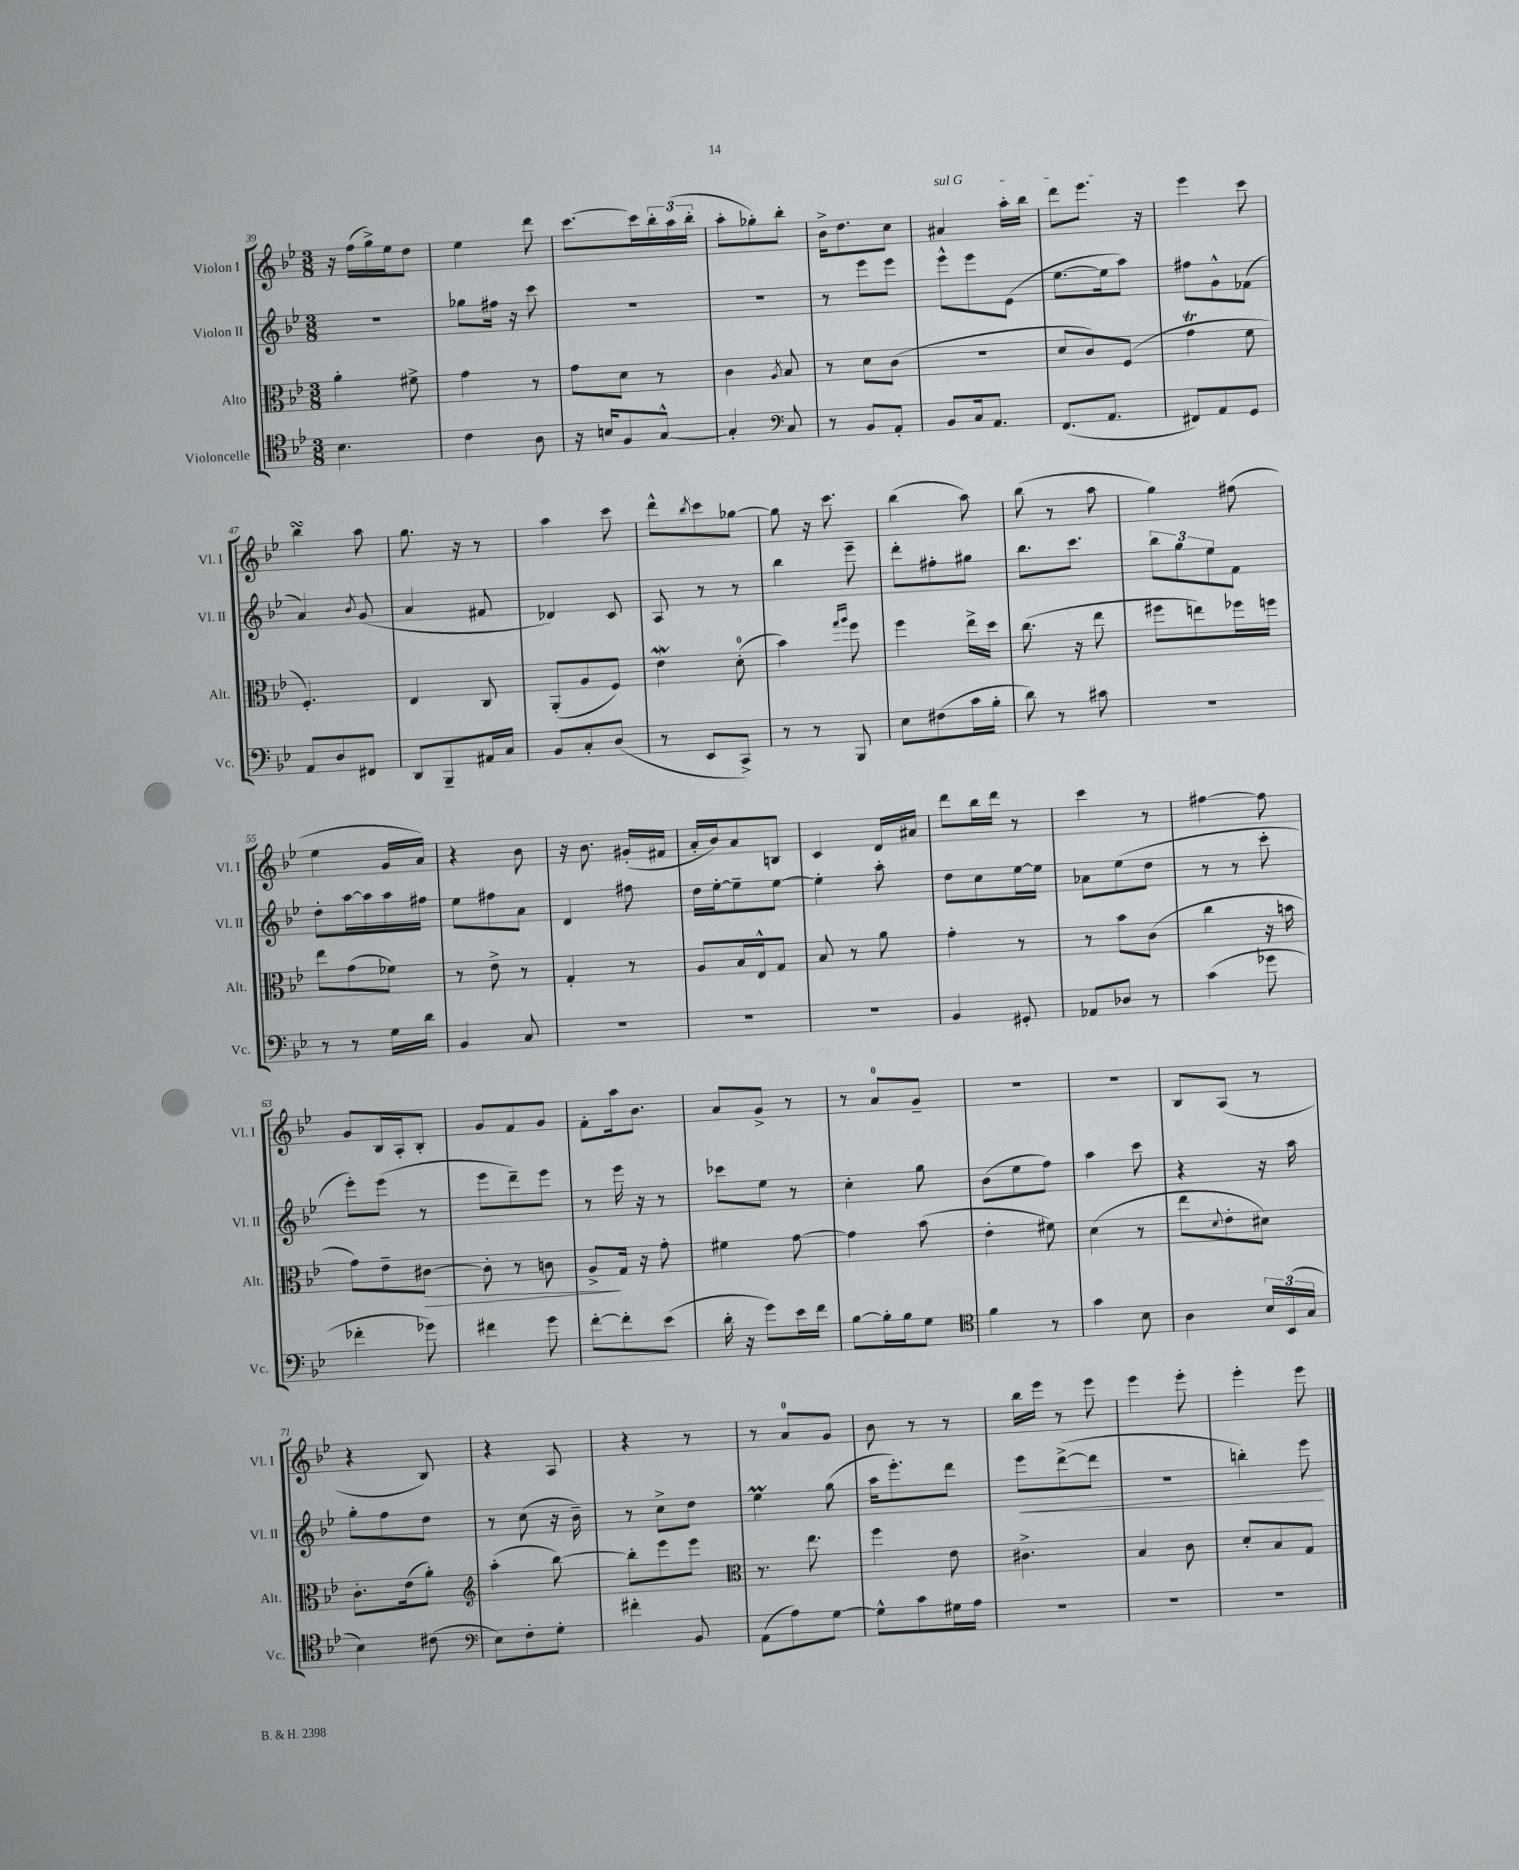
<<
\new StaffGroup <<
\new Staff = "s0" \with { instrumentName = "Violon I" shortInstrumentName = "Vl. I" } {
    \clef treble \key bes \major \numericTimeSignature \time 3/8
    r16 f''16( g''16->) ees''16 d''8 |
    ees''4 d'''8 |
    c'''8.~ c'''16 \tuplet 3/2 { bes''16-. a''16( bes''16-. } |
    a''8-. ges''8-.) bes''8-. |
    bes'16-> d''8. c''8 |
    \once \override TextSpanner.bound-details.left.text = \markup { \italic "sul G" } ais'4\startTextSpan a''16-. bes''16 |
    d'''8 ees'''8.\stopTextSpan r16 |
    ees'''4 c'''8 |
    bes''4\turn a''8 |
    g''8. r16 r8 |
    a''4 c'''8 |
    d'''8-^ \acciaccatura { bes''8 } c'''8 ges''8~ |
    ges''8 r16 c'''8. |
    bes''4( a''8) |
    bes''8( r8 a''8 |
    g''4) fis''8( |
    ees''4 g'16 a'16) |
    r4 bes'8 |
    r16 bes'8. gis'16-.( fis'16 |
    a'16-. bes'16) a'8 b8 |
    c'4 d'16 ais'16 |
    d'''8 bes''16 d'''16 r8 |
    c'''4 r8 |
    fis''4~ fis''8 |
    g'8 bes16 a16-. bes8-. |
    g'8 f'8 g'8 |
    f'8-. a''16 bes'8. |
    a'8 g'8-> r8 |
    r8 a'8-0 g'8-- |
    R4. |
    R4. |
    bes8 a8( r8 |
    r4 bes8) |
    r4 a8 |
    r4 r8 |
    r8 a'8-0 g'8 |
    bes'8 r8 r8 |
    bes''16 ees'''16 r8 ees'''8 |
    ees'''4 ees'''8-. |
    ees'''4-. ees'''8 \bar "|." |
}
\new Staff = "s1" \with { instrumentName = "Violon II" shortInstrumentName = "Vl. II" } {
    \clef treble \key bes \major \numericTimeSignature \time 3/8
    R4. |
    ges''8 fis''16 r16 c'''8 |
    R4. |
    R4. |
    r8 ees'''8 ees'''8 |
    ees'''8-^ ees'''8 ees'8( |
    ees''8.~ ees''16 a''8) |
    fis''8 g'8-^ fes'8( |
    a'4) \acciaccatura { bes'8 } g'8( |
    a'4 fis'8 |
    des'4) c'8 |
    a8 r8 r8 |
    bes''4 ees'''8-- |
    d'''8-. fis''8-. gis''8 |
    bes''8. c'''8. |
    \tuplet 3/2 { bes''8 g''8 ees''8 } f'8 |
    d''8-. a''16~ a''16 a''16 fis''16 |
    ees''8 fis''8 a'8 |
    d'4 fis''8 |
    d''16 ees''16~-. ees''8-- ees''8~ |
    ees''4-. a''8-. |
    d''8 c''8 ees''16~ ees''16 |
    aes'8 ees''8( d''8 |
    r8 r8 c'''8-. |
    ees'''8-.) ees'''8( r8 |
    ees'''8 d'''8--) ees'''8 |
    r8 ees'''16 r16 r8 |
    ces'''8 ees''8 r8 |
    c''4-. g''8 |
    bes'8( ees''8 f''8) |
    a''4 c'''8 |
    r4 r16 a''16 |
    g''8-. f''8 d''8 |
    r8 c''8( r16 bes'16--) |
    r8 c''8-> d''8 |
    ees''4\prall g''8( |
    a''16 ees'''8.-.) d'''8 |
    ees'''8\< d'''8~->( d'''8 |
    R4. |
    b''4-.) ees'''8\! \bar "|." |
}
\new Staff = "s2" \with { instrumentName = "Alto" shortInstrumentName = "Alt." } {
    \clef alto \key bes \major \numericTimeSignature \time 3/8
    a'4-. fis'8-> |
    g'4 r8 |
    g'8 d'8 r8 |
    c'4 \acciaccatura { a8 } bes8 |
    r8 d'8 c'8( |
    R4. |
    d'8 c'8) f8( |
    g'4\trill f'8 |
    f4.-.) |
    ees4 c8 |
    a,8-.( a8 f8) |
    ees'4\mordent d'8-0-.( |
    bes'4) \grace { g''16 a''16 } f''8 |
    f''4 ees''16-> d''16 |
    c''8.( r16 ees''8 |
    fis''8 e''8) fes''16 f''16 |
    ees''8 g'8( fes'8) |
    r8 ees'8-> r8 |
    g4-. r8 |
    a8 bes16 ees16-^ g8 |
    bes8 r8 a'8 |
    g'4-. r8 |
    r8 bes'8 c'8( |
    c''4 r16 b'16 |
    g'8) ees'8-- cis'8~\> |
    cis'8-. r8 c'8 |
    a8->\! g16 r16 g'8-. |
    fis'4 g'8~ |
    g'4 bes'8( |
    ees'4-. fis'8) |
    d'4( r8 |
    ees''8 \appoggiatura { d'8 } ees'8-. dis'8) |
    c'8.-. ees'16( a'8-.) |
    \clef treble a''4-.( bes''8~) |
    bes''8-. ees'''8 ees'''8 |
    \clef alto r8. ees''8. |
    f''4 ees'8 |
    cis'4.-> |
    bes4 c'8 |
    d'8-. bes8 g8 \bar "|." |
}
\new Staff = "s3" \with { instrumentName = "Violoncelle" shortInstrumentName = "Vc." } {
    \clef tenor \key bes \major \numericTimeSignature \time 3/8
    bes4. |
    c'4 a8 |
    r16 b16 f8 g8~-^ |
    g4-. \clef bass c8 |
    r8 bes,8 a,8-. |
    bes,8 c16 a,8. |
    f,8.( a,8. |
    fis,8) a,8 g,8 |
    a,8 d8 fis,8 |
    d,8 bes,,8-- ais,16 c16 |
    bes,8 c8-. d8( |
    r8 ees,8 c,8->) |
    r8 r8 bes,,8 |
    ees8 fis8( c'16 bes16-. |
    d'8) r8 cis'8 |
    R4. |
    r8 r8 g16 d'16 |
    bes,4 c8 |
    R4. |
    R4. |
    R4. |
    bes,4 gis,8-. |
    aes,8 des8 r8 |
    c'4( ges'8 |
    fes'4-. ges'8) |
    fis'4 g'8 |
    f'8~-. f'8-. ees'8( |
    d'16-. r16 g'8) ees'16 f'16 |
    bes8~ bes16-. bes16 g8 |
    \clef tenor f'4 r8 |
    g'4 bes8 |
    a4 \tuplet 3/2 { bes16 bes,16( g16 } |
    bes4) cis'8( |
    \clef bass ees8) f8-. g8-. |
    fis'4-. bes,8 |
    a,8( a8) g8~ |
    g8-^ c'8 gis16 a16 |
    R4. |
    R4. |
    R4. \bar "|." |
}
>>
>>
\layout { \context { \Score currentBarNumber = #39 } }
